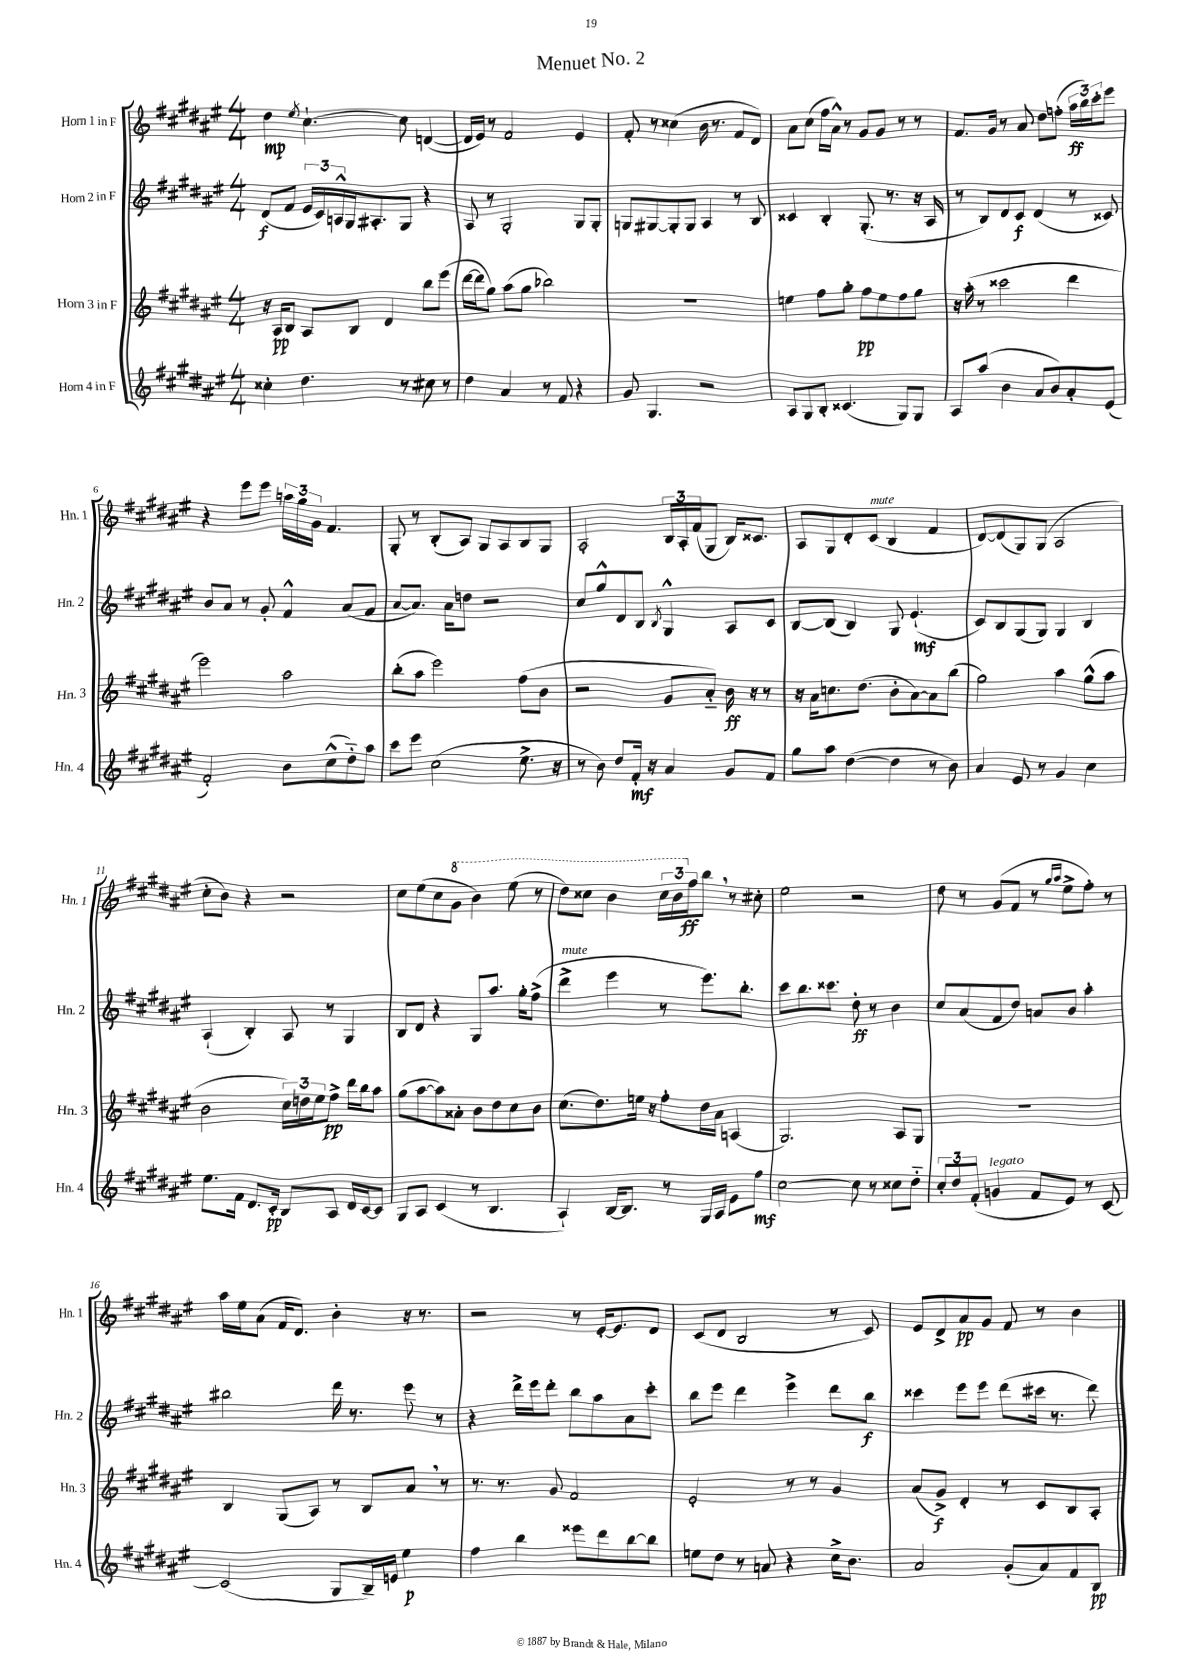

**kern	**dynam	**kern	**dynam	**kern	**dynam	**kern	**dynam
*part4	*part4	*part3	*part3	*part2	*part2	*part1	*part1
*staff4	*staff4	*staff3	*staff3	*staff2	*staff2	*staff1	*staff1
*I"Horn 4 in F	*	*I"Horn 3 in F	*	*I"Horn 2 in F	*	*I"Horn 1 in F	*
*I'Hn. 4	*	*I'Hn. 3	*	*I'Hn. 2	*	*I'Hn. 1	*
*clefG2	*	*clefG2	*	*clefG2	*	*clefG2	*
*k[f#c#g#d#a#e#]	*	*k[f#c#g#d#a#e#]	*	*k[f#c#g#d#a#e#]	*	*k[f#c#g#d#a#e#]	*
*M4/4	*	*M4/4	*	*M4/4	*	*M4/4	*
=1	=1	=1	=1	=1	=1	=1	=1
4cc##X'\	.	16r	.	(8d#/L	f	4dd#\	mp
.	.	16A#/KL	pp	.	.	.	.
.	.	8B/J	.	8f#/J	.	.	.
.	.	.	.	.	.	8qee#/	.
4.dd#\	.	8A#/L	.	24e#/LL	.	[4.cc#`\	.
.	.	.	.	24c#/)	.	.	.
.	.	.	.	24An^^/	.	.	.
.	.	8B/J	.	16G#/J	.	.	.
.	.	.	.	8.A#X'/	.	.	.
.	.	4d#/	.	.	.	.	.
8r	.	.	.	8G#/J	.	8cc#\]	.
8cc#X\	.	8bb\L	.	4r	.	([4dn/	.
8r	.	(8eee#\J	.	.	.	.	.
=2	=2	=2	=2	=2	=2	=2	=2
4dd#\	.	[16ddd#\LL	.	8A#/	.	16d/LL]	.
.	.	16ddd#\J]	.	.	.	16e#/JJ)	.
.	.	8gg#\J)	.	8r	.	8r	.
4a#/	.	(8aa#\L	.	2G#'/	.	2f#/	.
.	.	8gg#\J	.	.	.	.	.
8r	.	2bb-X\)	.	.	.	.	.
8f#/	.	.	.	.	.	.	.
4r	.	.	.	8G#/L	.	4e#/	.
.	.	.	.	8G#'/J	.	.	.
=3	=3	=3	=3	=3	=3	=3	=3
8g#/	.	1r	.	8Gn/L	.	8f#'/	.
4.G#/	.	.	.	[8G#X/	.	8r	.
.	.	.	.	8G#'/]	.	(4cc##X\	.
.	.	.	.	8G#/J	.	.	.
2r	.	.	.	4A#/	.	16b\	.
.	.	.	.	.	.	8.r	.
.	.	.	.	8r	.	8f#/L	.
.	.	.	.	8B/	.	8d#/J)	.
=4	=4	=4	=4	=4	=4	=4	=4
8A#/L	.	4een\	.	4c##X/	.	8a#\L	.
8G#/	.	.	.	.	.	(8cc#\J	.
8B'/J	.	8ff#\L	.	4B'/	.	16ff#\LL	.
.	.	.	.	.	.	16a#^^\JJ)	.
(4.c##X/	.	8gg#'\J	.	.	.	8r	.
.	.	8ff#\L	pp	(8.G#'/	.	8g#/L	.
.	.	8ee\	.	.	.	8g#/J	.
.	.	.	.	8.r	.	.	.
8G#/L)	.	8ff#\	.	.	.	8r	.
8G#/J	.	8gg#\J	.	16r	.	8r	.
.	.	.	.	16A#/	.	.	.
=5	=5	=5	=5	=5	=5	=5	=5
8A#/L	.	16r	.	8r	.	8.f#/L	.
.	.	(16aa#'\	.	.	.	.	.
(8aa#/J	.	8r	.	8B/L)	.	.	.
.	.	.	.	.	.	16g#/Jk	.
4b\	.	2ccc##X\	.	8d#/	.	8r	.
.	.	.	.	8c#/J	f	8a#/	.
8a#/L	.	.	.	(4d#/	.	8dd#\L	.
8b/)	.	.	.	.	.	(8ffn'\J	.
8a#'/	.	4ddd#\	.	8r	.	24aa#\LL	ff
.	.	.	.	.	.	24bb\)	.
.	.	.	.	.	.	24ccc#'\J	.
(8e#/J	.	.	.	8c##X/)	.	8eee#\J	.
!!LO:LB:g=z
=6	=6	=6	=6	=6	=6	=6	=6
2f#'/)	.	2eee#\)	.	8b/L	.	4r	.
.	.	.	.	8a#/J	.	.	.
.	.	.	.	8r	.	8eee#\L	.
.	.	.	.	8g#'/	.	8eee#\J	.
8b\L	.	2aa#\	.	4f#^^/	.	24aan\LL	.
.	.	.	.	.	.	24gg#\	.
.	.	.	.	.	.	24g#\JJ	.
(8cc#^^\	.	.	.	.	.	4.f#/	.
8dd#\)	.	.	.	(8a#/L	.	.	.
8aa#\J	.	.	.	8f#/J	.	.	.
=7	=7	=7	=7	=7	=7	=7	=7
8ccc#\L	.	(8bb'\L	.	[8a#/L	.	8G#'/	.
8eee#\J	.	8aa#\J	.	8.a#/J])	.	8r	.
(2cc#\	.	2eee#\)	.	.	.	(8B'/L	.
.	.	.	.	16a#\KL	.	.	.
.	.	.	.	8ddn\J	.	8A#/J)	.
.	.	.	.	2r	.	8G#/L	.
.	.	.	.	.	.	8A#/	.
8.ee#^\	.	(8ff#\L	.	.	.	8B/	.
.	.	8b\J	.	.	.	8G#/J	.
16r	.	.	.	.	.	.	.
=8	=8	=8	=8	=8	=8	=8	=8
8r	.	2r	.	8cc#/L	.	2A#'/	.
8b\)	.	.	.	8gg#^^/	.	.	.
8dd#/L	.	.	.	8d#/	.	.	.
16f#'/Jk	mf	.	.	8B/J	.	.	.
16r	.	.	.	.	.	.	.
.	.	.	.	8qB/	.	.	.
4a#/	.	8g#/L	.	4G#^^/	.	24B/LL	.
.	.	.	.	.	.	24A#'/	.
.	.	.	.	.	.	(24f#/J	.
.	.	8a#/J)	.	.	.	8G#/J	.
8g#/L	.	16b\	ff	8A#/L	.	16B/KL)	.
.	.	16r	.	.	.	8.c##X/J	.
8f#/J	.	8r	.	8c#/J	.	.	.
=9	=9	=9	=9	=9	=9	=9	=9
8gg#\L	.	16r	.	[8B/L	.	8A#/L	.
.	.	16a#\KL	.	.	.	.	.
8aa#\J	.	8.ccn\	.	(8B/J]	.	8G#/	.
([4dd#\	.	.	.	4B/)	.	8d#'/	.
.	.	(8.dd#\J	.	.	.	.	.
!	!	!	!	!	!	!LO:TX:a:i:t=mute	!
.	.	.	.	.	.	(8c#/J	.
4dd#\]	.	8b'\L	.	8G#/	.	4B/	.
.	.	[8a#\)	.	(4.e#`/	mf	.	.
8r	.	8a#\]	.	.	.	4f#/	.
8b\)	.	(8bb\J	.	.	.	.	.
=10	=10	=10	=10	=10	=10	=10	=10
4a#/	.	2gg#\)	.	8c#/L)	.	[8d#/L)	.
.	.	.	.	8B/	.	(8d#/]	.
8e#/	.	.	.	(8G#/	.	8G#/)	.
8r	.	.	.	8G#/J)	.	(8G#/J	.
4g#/	.	4aa#\	.	4G#/	.	2A#/	.
4cc#\	.	(8gg#^^\L	.	4B/	.	.	.
.	.	8aa#\J	.	.	.	.	.
!!LO:LB:g=z
=11	=11	=11	=11	=11	=11	=11	=11
8.ee#\L	.	2b\	.	(4A#`/	.	8cc#'\L	.
.	.	.	.	.	.	8b\J)	.
16f#\Jk	.	.	.	.	.	.	.
8.d#/L	.	.	.	4B'/)	.	4r	.
16c#'/Jk	pp	.	.	.	.	.	.
8B/L	.	24cc#\LL)	.	8A#/	.	2r	.
.	.	24ddn\	.	.	.	.	.
.	.	24ee#\J	.	.	.	.	.
8A#/J	.	8ff#^\J	pp	8r	.	.	.
16d#/LL	.	16ddd#\LL	.	4G#/	.	.	.
[16c#/J	.	16bb\J	.	.	.	.	.
8c#/J]	.	8aa#\J	.	.	.	.	.
=12	=12	=12	=12	=12	=12	=12	=12
8G#/L	.	(8gg#\L	.	8B/L	.	8cc#\L	.
8A#/J	.	[8aa#\	.	8d#/J	.	(8ee#\	.
(4c#/	.	8aa#\])	.	4r	.	8cc#\	.
*	*	*	*	*	*	*8va	*
.	.	8a##X'\J	.	.	.	8gg#\J	.
8r	.	8b\L	.	8G#/L	.	4bb\)	.
4.B/	.	8dd#\	.	8.aa#/J	.	.	.
.	.	8cc#\	.	.	.	(8eee#\	.
.	.	.	.	16gg#'\KL	.	.	.
.	.	8b\J	.	(8ff#^\J	.	8r	.
=13	=13	=13	=13	=13	=13	=13	=13
!	!	!	!	!LO:TX:a:i:t=mute	!	!	!
4A#`/)	.	(8.cc#\L	.	4ddd#^\	.	8ddd#\L)	.
.	.	.	.	.	.	8ccc##X\J	.
.	.	8.dd#\)	.	.	.	.	.
[16B/KL	.	.	.	4eee#\	.	4bb\	.
8.B/J]	.	.	.	.	.	.	.
.	.	16een\Jk	.	.	.	.	.
.	.	16r	.	.	.	.	.
8r	.	8ff#'\L	.	8r	.	24ccc##\LL	.
.	.	.	.	.	.	24bb\	.
*	*	*	*	*	*	*X8va	*
.	.	.	.	.	.	24ff#\J	ff
16G#/LL	.	16dd#\L	.	8.eee#\L)	.	8bb,\J	.
16A#/JJ	.	16a#\JJ	.	.	.	.	.
8e#\L	.	(4An/	.	.	.	8r	.
.	.	.	.	8.bb'\J	.	.	.
8ff#\J	mf	.	.	.	.	8cc#X'\	.
=14	=14	=14	=14	=14	=14	=14	=14
[2cc#\	.	2.G#/)	.	8ccc#\L	.	2ee#\	.
.	.	.	.	8.bb\	.	.	.
.	.	.	.	8.ccc##X\J	.	.	.
8cc#\]	.	.	.	8dd#'\	ff	2r	.
8r	.	.	.	8r	.	.	.
8cc##X\L	.	8A#/L	.	4b\	.	.	.
8dd#\J	.	8G#/J	.	.	.	.	.
=15	=15	=15	=15	=15	=15	=15	=15
12cc#'/L	.	1r	.	8cc#/L	.	8dd#\	.
12dd#/	.	.	.	.	.	.	.
.	.	.	.	(8a#/	.	8r	.
(12f#'/J	.	.	.	.	.	.	.
!LO:TX:a:i:t=legato	!	!	!	!	!	!	!
4gn/	.	.	.	8f#/	.	(8g#/L	.
.	.	.	.	8dd#/J)	.	8f#/J	.
8f#/L	.	.	.	8an/L	.	8r	.
.	.	.	.	.	.	16qqgg#/LL	.
.	.	.	.	.	.	16qqaa#/JJ	.
8e#/J)	.	.	.	8b/J	.	8ee#^\L	.
8r	.	.	.	4aa#'\	.	8ff#'\J)	.
[8c#/	.	.	.	.	.	8r	.
!!LO:LB:g=z
=16	=16	=16	=16	=16	=16	=16	=16
(2c#/]	.	4B/	.	2bb#X\	.	16aa#\LL	.
.	.	.	.	.	.	16ee#\J	.
.	.	.	.	.	.	(8a#\J	.
.	.	(8G#/L	.	.	.	16f#/KL	.
.	.	.	.	.	.	8.d#/J)	.
.	.	8A#/J)	.	.	.	.	.
8G#/L	.	8r	.	16ddd#\	.	4b'\	.
.	.	.	.	8.r	.	.	.
16B~/L)	.	8B/L	.	.	.	.	.
16en/JJ	.	.	.	.	.	.	.
4ee#\	p	8a#,/J	.	8eee#\	.	16r	.
.	.	.	.	.	.	8.r	.
.	.	8r	.	8r	.	.	.
=17	=17	=17	=17	=17	=17	=17	=17
4ff#\	.	8.r	.	4r	.	2r	.
.	.	8.r	.	.	.	.	.
4bb\	.	.	.	16ddd#^\LL	.	.	.
.	.	.	.	16eee#\J	.	.	.
.	.	8g#/	.	8ddd#'\J	.	.	.
8eee##X\L	.	2f#/	.	8bb\L	.	8r	.
8ddd#\	.	.	.	8aa#\	.	[16e#'/KL	.
.	.	.	.	.	.	8.e#/]	.
[8bb\	.	.	.	8a#\	.	.	.
8bb\J]	.	.	.	8ccc#'\J	.	8d#/J	.
=18	=18	=18	=18	=18	=18	=18	=18
8een\L	.	2e#'/	.	8bb\L	.	(8c#/L	.
8dd#\J	.	.	.	8eee#\J	.	8d#/J	.
8r	.	.	.	4ddd#\	.	2B/	.
8an/	.	.	.	.	.	.	.
4r	.	8r	.	4eee#^\	.	.	.
.	.	8r	.	.	.	.	.
16cc#^\KL	.	4g#/	.	8ddd#\L	.	8r	.
8.b\J	.	.	.	.	.	.	.
.	.	.	.	8bb\J	f	8c#/)	.
=19	=19	=19	=19	=19	=19	=19	=19
2a#/	.	(8a#/L	.	4ccc##X\	.	8e#/L	.
.	.	8g#^/J)	f	.	.	8d#^/	.
.	.	4d#'/	.	8eee#\L	.	8a#/	pp
.	.	.	.	8eee#\J	.	8g#/J	.
(8g#'/L	.	8r	.	(8ddd#\L	.	8f#/	.
8a#/)	.	8c#/L	.	16ccc#X\Jk	.	8r	.
.	.	.	.	8.r	.	.	.
8f#/	.	8B/	.	.	.	4b\	.
8B/J	pp	8A#'/J	.	8ddd#\)	.	.	.
==	==	==	==	==	==	==	==
*-	*-	*-	*-	*-	*-	*-	*-
